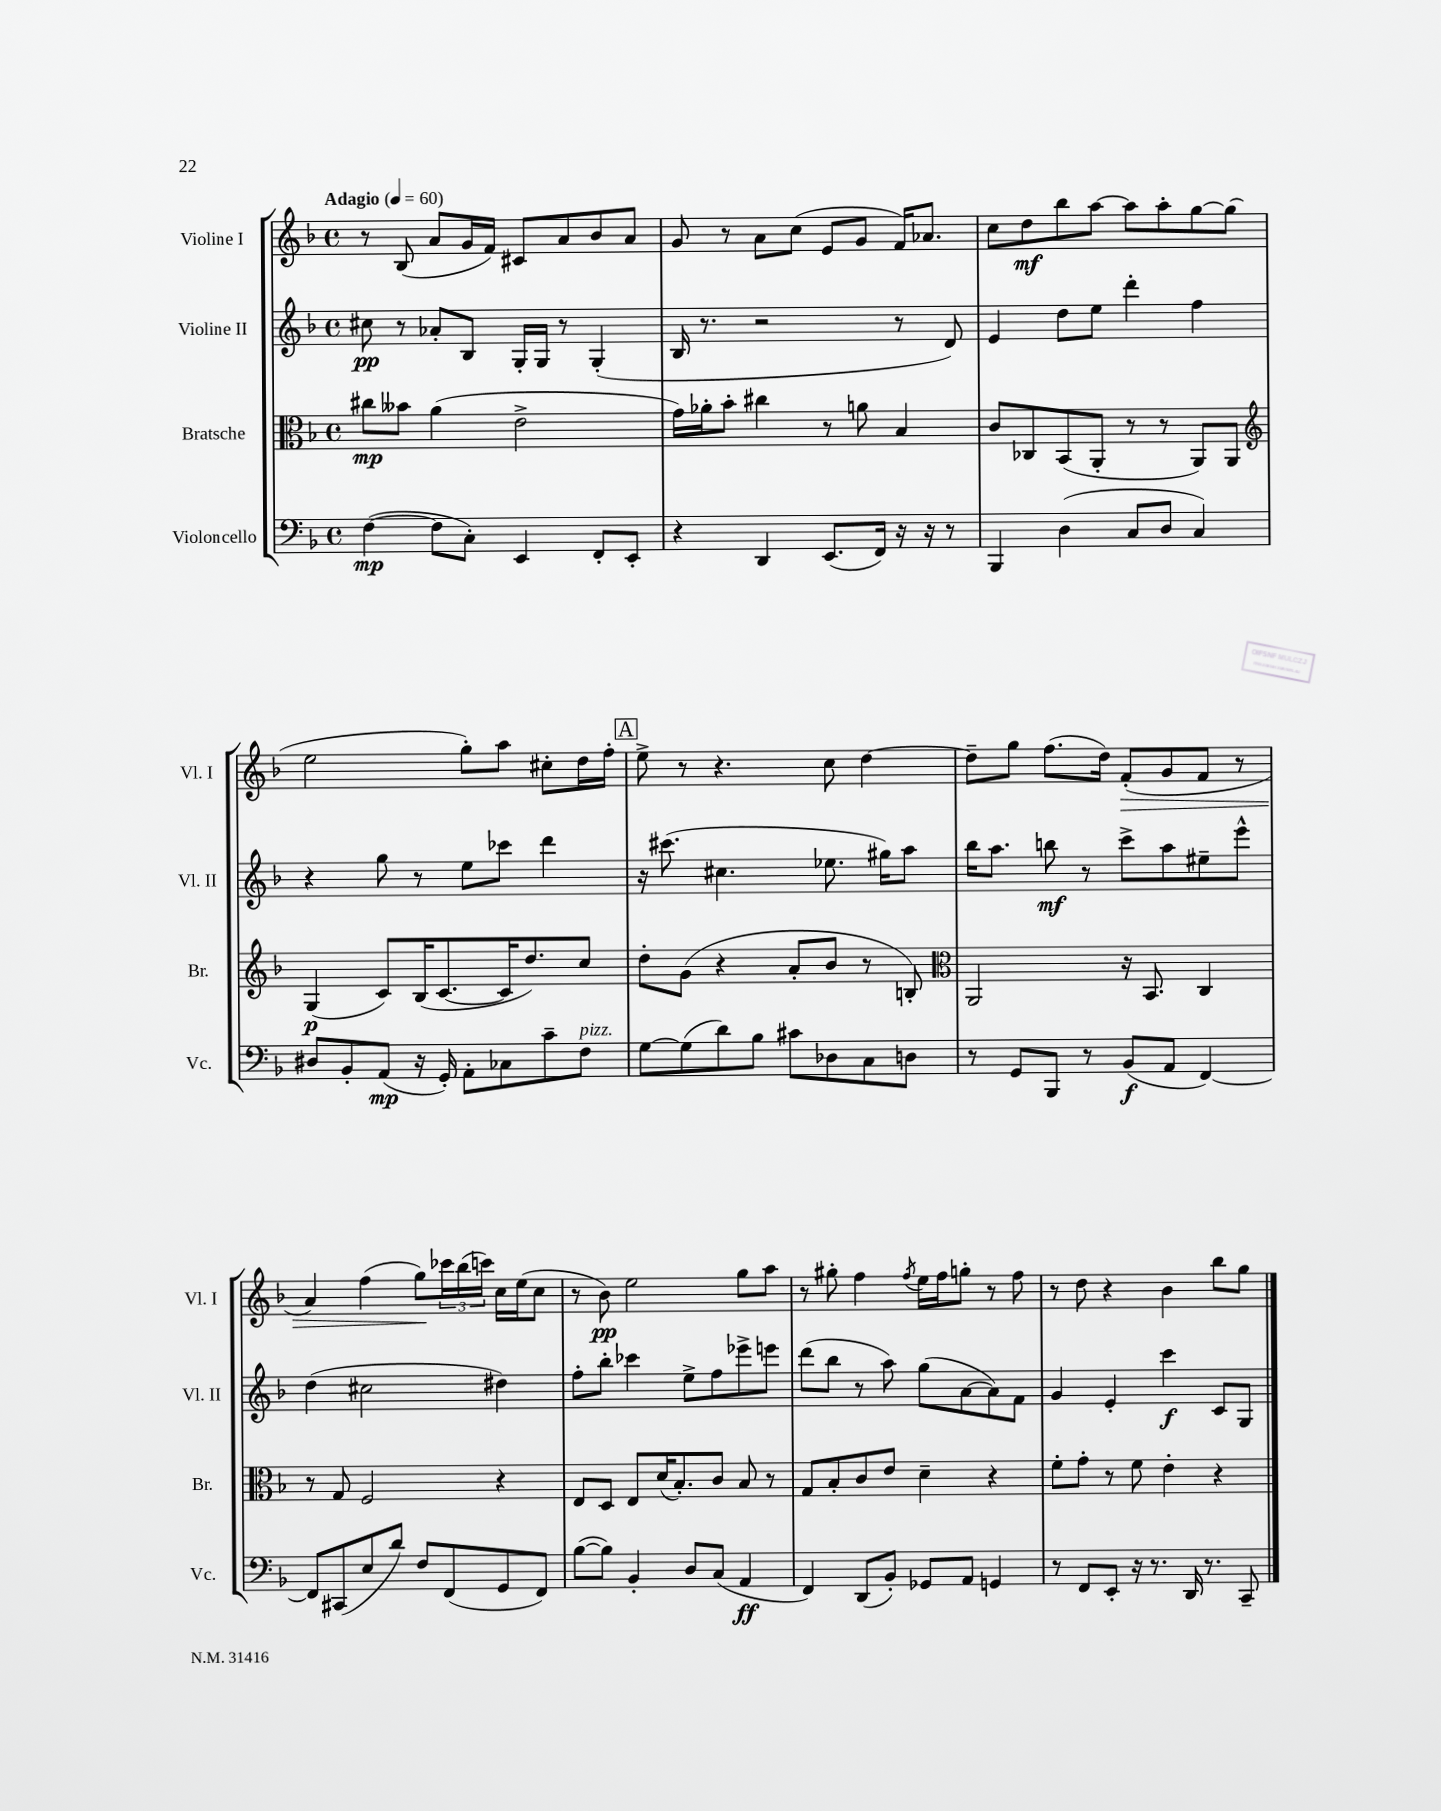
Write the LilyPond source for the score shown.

<<
\new StaffGroup <<
\new Staff = "s0" \with { instrumentName = "Violine I" shortInstrumentName = "Vl. I" } {
    \clef treble \key f \major \defaultTimeSignature \time 4/4 \tempo "Adagio" 4 = 60
    r8 bes8( a'8 g'16 f'16) cis'8 a'8 bes'8 a'8 |
    g'8 r8 a'8 c''8( e'8 g'8 f'16) aes'8. |
    c''8 d''8\mf bes''8 a''8~ a''8 a''8-. g''8~ g''8( |
    e''2 g''8-.) a''8 cis''8-. d''16 f''16-. |
    \mark \markup { \box "A" } e''8-> r8 r4. c''8 d''4~ |
    d''8-- g''8 f''8.( d''16) f'8-.\>( g'8 f'8 r8 |
    a'4) f''4( g''8\!) \tuplet 3/2 { ces'''16 bes''16( c'''16) } c''16 e''16( c''8 |
    r8 bes'8\pp) e''2 g''8 a''8 |
    r8 gis''8-. f''4 \acciaccatura { f''8 } e''16 f''16 g''8-. r8 f''8 |
    r8 d''8 r4 bes'4 bes''8 g''8 \bar "|." |
}
\new Staff = "s1" \with { instrumentName = "Violine II" shortInstrumentName = "Vl. II" } {
    \clef treble \key f \major \defaultTimeSignature \time 4/4
    cis''8\pp r8 aes'8-. bes8 g16-. g16 r8 g4-.( |
    bes16 r8. r2 r8 d'8) |
    e'4 d''8 e''8 d'''4-. f''4 |
    r4 g''8 r8 e''8 ces'''8 d'''4 |
    \mark \markup { \box "A" } r16 cis'''8.( cis''4. ees''8. gis''16) a''8 |
    bes''16 a''8. b''8\mf r8 c'''8-> a''8 eis''8-- e'''8-^ |
    d''4( cis''2 dis''4) |
    f''8-. bes''8-. ces'''4 e''8-> f''8 ees'''8-> e'''8 |
    d'''8( bes''8 r8 a''8) g''8( a'8~ a'8) f'8 |
    g'4 e'4-. c'''4\f c'8 g8 \bar "|." |
}
\new Staff = "s2" \with { instrumentName = "Bratsche" shortInstrumentName = "Br." } {
    \clef alto \key f \major \defaultTimeSignature \time 4/4
    cis''8\mp beses'8 a'4( e'2-> |
    g'16) aes'16-. bes'8-. cis''4 r8 a'8 bes4 |
    c'8 ces8 bes,8( a,8-. r8 r8 a,8) a,8 |
    \clef treble g4\p( c'8) bes16( c'8.~ c'16 d''8.) c''8 |
    \mark \markup { \box "A" } d''8-. g'8( r4 a'8-. bes'8 r8 b8-.) |
    \clef alto a,2 r16 bes,8. c4 |
    r8 g8 f2 r4 |
    e8 d8 e8 d'16( bes8.-.) c'8 bes8 r8 |
    g8 bes8-. c'8 e'8 d'4-- r4 |
    f'8-. g'8-. r8 f'8 e'4-. r4 \bar "|." |
}
\new Staff = "s3" \with { instrumentName = "Violoncello" shortInstrumentName = "Vc." } {
    \clef bass \key f \major \defaultTimeSignature \time 4/4
    f4~\mp( f8 c8-.) e,4 f,8-. e,8-. |
    r4 d,4 e,8.( f,16) r16 r16 r8 |
    bes,,4 d4( c8 d8 c4) |
    dis8 bes,8-. a,8\mp( r16 g,16-.) a,8-. ces8 c'8-- f8^\markup { \italic "pizz." } |
    \mark \markup { \box "A" } g8~ g8( d'8) bes8 cis'8 des8 c8 d8 |
    r8 g,8 bes,,8 r8 bes,8\f( a,8 f,4~) |
    f,8 cis,8( e8 d'8) f8 f,8( g,8 f,8) |
    bes8~( bes8) bes,4-. d8 c8( a,4\ff |
    f,4) d,8( bes,8-.) ges,8 a,8 g,4 |
    r8 f,8 e,8-. r16 r8. d,16 r8. c,8-- \bar "|." |
}
>>
>>
\layout { \context { \Score \remove "Bar_number_engraver" } }
